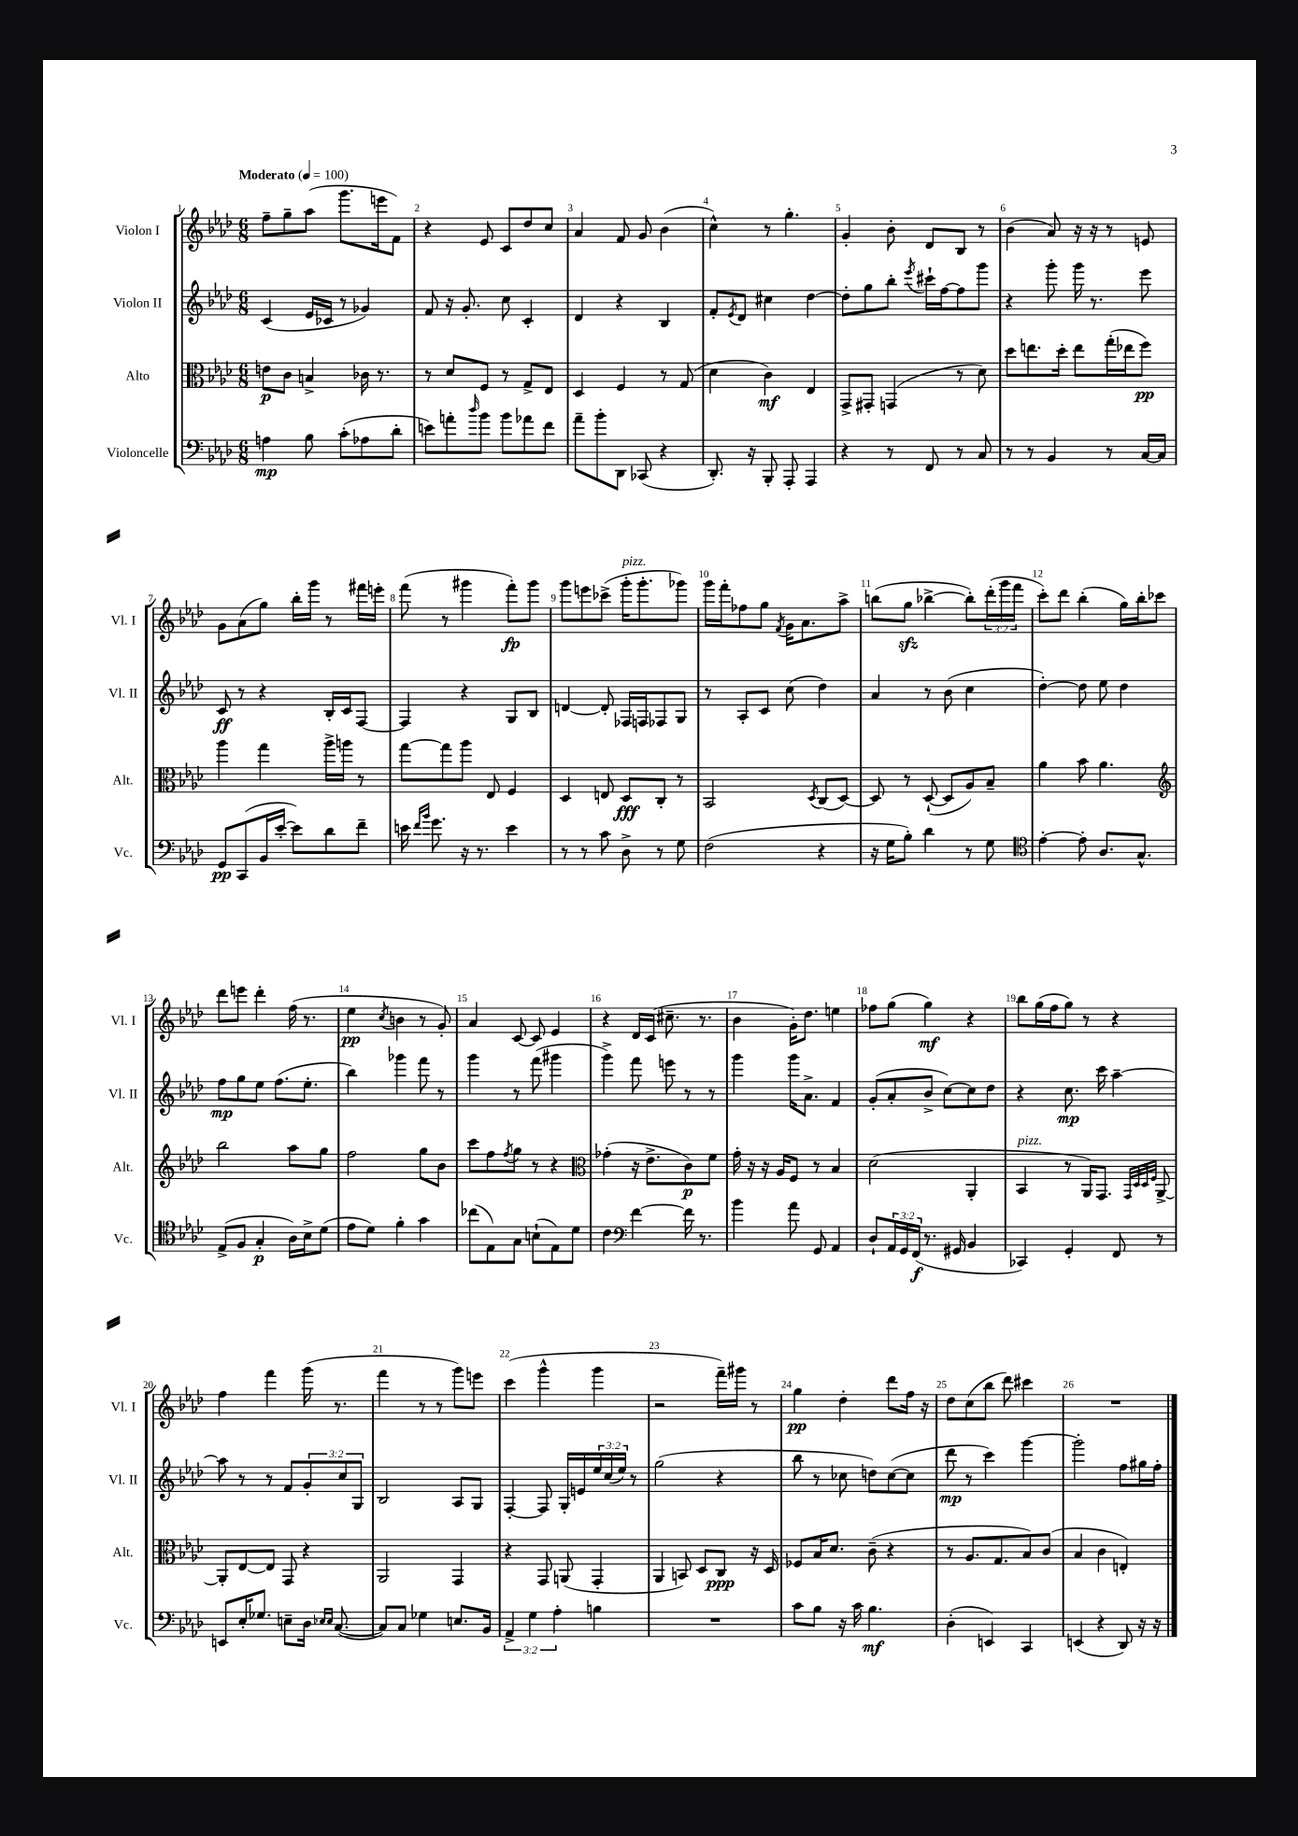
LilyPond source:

<<
\new StaffGroup <<
\new Staff = "s0" \with { instrumentName = "Violon I" shortInstrumentName = "Vl. I" } {
    \clef treble \key aes \major \numericTimeSignature \time 6/8 \override Staff.TupletNumber.text = #tuplet-number::calc-fraction-text \tempo "Moderato" 4 = 100
    f''8-- g''8-- aes''8( g'''8. e'''16 f'8) |
    r4 ees'8 c'8 des''8 c''8 |
    aes'4 f'8 g'8 bes'4( |
    c''4-^) r8 g''4.-. |
    g'4-. bes'8-. des'8 bes8 r8 |
    bes'4( aes'8) r16 r16 r8 e'8 |
    g'8 aes'8( g''8) bes''16-. g'''16 r8 fis'''16 e'''16-. |
    f'''8( r8 gis'''4 f'''8-.\fp) gis'''8 |
    g'''8 e'''8 ces'''8->( g'''16-.^\markup { \italic "pizz." } g'''8.-. ges'''8) |
    g'''16 f'''16-. fes''8 g''8 \acciaccatura { f'8 } g'16 aes'8. aes''8-> |
    b''8( g''8\sfz bes''4~-> bes''8-.) \tuplet 3/2 { des'''16-.( g'''16 f'''16 } |
    c'''8-.) des'''8 bes''4-.( g''16) bes''16-. ces'''8 |
    des'''8 e'''8 des'''4-. f''16( r8. |
    ees''4\pp \acciaccatura { c''8 } b'4 r8 g'8-.) |
    aes'4 c'8~ c'8 ees'4 |
    r4 des'16 c'16( cis''8.-- r8. |
    bes'4 g'16-.) des''8. e''4 |
    fes''8 g''8( g''4\mf) r4 |
    bes''8 g''16( f''16 g''8) r8 r4 |
    f''4 f'''4 g'''16( r8. |
    f'''4 r8 r8 g'''8) e'''8 |
    c'''4( g'''4-^ g'''4 |
    r2 f'''16--) gis'''16 r8 |
    g''4\pp des''4-. des'''8 f''16 r16 |
    des''8 c''8( bes''8 des'''8) cis'''4 |
    R2. \bar "|." |
}
\new Staff = "s1" \with { instrumentName = "Violon II" shortInstrumentName = "Vl. II" } {
    \clef treble \key aes \major \numericTimeSignature \time 6/8 \override Staff.TupletNumber.text = #tuplet-number::calc-fraction-text
    c'4( ees'16 ces'16 r8 ges'4) |
    f'8 r16 g'8.-. c''8 c'4-. |
    des'4 r4 bes4 |
    f'8-. \acciaccatura { ees'8 } des'8 cis''4 des''4~ |
    des''8-. g''8 bes''8-. \acciaccatura { ees'''8 } cis'''16-! f''16~ f''8 g'''8 |
    r4 g'''8-. g'''16 r8. ees'''8 |
    c'8\ff r8 r4 bes16-. c'16 f8~ |
    f4 r4 g8 bes8 |
    d'4~ d'8-. fes16 f16 fes8 g8 |
    r8 aes8-. c'8 c''8( des''4) |
    aes'4 r8 bes'8( c''4 |
    des''4~-.) des''8 ees''8 des''4 |
    f''8\mp g''8 ees''8 f''8.( ees''8.-. |
    bes''4) ges'''4 f'''8 r8 |
    g'''4 r8 f'''8( gis'''4 |
    g'''4->) f'''8 e'''8 r8 r8 |
    g'''4 g'''16 aes'8.-> f'4 |
    g'8-.( aes'8-. bes'8-> c''8~) c''8 des''8 |
    r4 c''8.\mp c'''16 aes''4~-- |
    aes''8 r8 r8 f'8 \tuplet 3/2 { g'8-. c''8 g8 } |
    bes2 aes8 g8 |
    f4~-. f8 g16-. e'16 \tuplet 3/2 { ees''16 c''16( ees''16) } r8 |
    g''2( r4 |
    bes''8 r8 ces''8 d''8) ces''8~( ces''8 |
    des'''8\mp r8 c'''4) g'''4~ |
    g'''2-. f''8 gis''16 f''16-. \bar "|." |
}
\new Staff = "s2" \with { instrumentName = "Alto" shortInstrumentName = "Alt." } {
    \clef alto \key aes \major \numericTimeSignature \time 6/8
    e'8\p c'8 b4-> ces'16 r8. |
    r8 des'8 f8 r8 g8-> ees8 |
    des4 f4 r8 g8( |
    des'4 c'4\mf) ees4 |
    g,8-> gis,8-. g,4( r8 des'8) |
    des''8 e''8. des''16-. e''8 g''16-.( ees''16 f''8\pp) |
    aes''4 g''4 aes''16-> a''16 r8 |
    g''8~ g''8 aes''8 ees8 f4 |
    des4 e8 des8\fff c8-. r8 |
    bes,2 \acciaccatura { des8 } c8( des8~) |
    des8 r8 des8~-!( des8 aes8) bes8-- |
    aes'4 bes'8 aes'4. |
    \clef treble bes''2 aes''8 g''8 |
    f''2 g''8 bes'8 |
    c'''8 f''8 \acciaccatura { f''8 } g''8 r8 r4 |
    \clef alto ges'4-.( r16 ees'8.-> c'8\p) f'8 |
    g'16-. r16 r16 aes16 f8 r8 bes4 |
    des'2( aes,4-. |
    bes,4^\markup { \italic "pizz." } r8 aes,16) g,8. \grace { g,32 des32 des32 f32 } aes,8~-> |
    aes,8-. ees8~ ees8 g,8 r4 |
    aes,2 g,4 |
    r4 g,8 a,8( g,4-. |
    aes,4 b,8) des8 c8\ppp r16 des16 |
    fes8 bes16 des'8. c'8--( r4 |
    r8 aes8. g8. bes8) c'8( |
    bes4 c'4 e4-.) \bar "|." |
}
\new Staff = "s3" \with { instrumentName = "Violoncelle" shortInstrumentName = "Vc." } {
    \clef bass \key aes \major \numericTimeSignature \time 6/8 \override Staff.TupletNumber.text = #tuplet-number::calc-fraction-text
    a4\mp bes8 c'8-.( aes8 des'8-. |
    e'8) a'8-. \grace { des''16 } bes'8 bes'8 aes'8 f'8 |
    aes'8-- bes'8-. des,8 ces,8( r4 |
    des,8.-.) r16 bes,,8-. aes,,8-. aes,,4 |
    r4 r8 f,8 r8 c8 |
    r8 r8 bes,4 r8 c16~ c16 |
    g,8\pp c,8( bes,16 ees'16~-. ees'8) des'8 f'8-- |
    e'16 \grace { f'16 bes'16 } g'8. r16 r8. e'4 |
    r8 r8 c'8 des8-> r8 g8 |
    f2( r4 |
    r16 g16 bes8-.) des'4 r8 g8 |
    \clef tenor ees'4~-. ees'8-. aes8. g8.-^ |
    ees8->( f8 g4-.\p aes16) bes16-> des'8( |
    ees'8 des'8) f'4-. g'4 |
    ces''8( ees8) g8 b8-!( ees8) des'8 |
    c'4 \clef bass f'4~ f'16 r8. |
    bes'4 aes'8 g,8 aes,4 |
    des8-! \tuplet 3/2 { aes,16 g,16 f,16\f( } r8. gis,16 bes,4 |
    ces,4) g,4-. f,8 r8 |
    e,8 ees16-. ges8. e8-- des16 \grace { ees16 ees16 } c8.~( |
    c8) c8 ges4 e8. bes,16 |
    \tuplet 3/2 { aes,4-> g4 aes4-. } b4 |
    R2. |
    c'8 bes8 r16 c'16 bes4.\mf |
    des4-.( e,4) c,4 |
    e,4( r4 des,8) r16 r16 \bar "|." |
}
>>
>>
\layout { \context { \Score \override BarNumber.break-visibility = ##(#f #t #t) barNumberVisibility = #all-bar-numbers-visible } }
